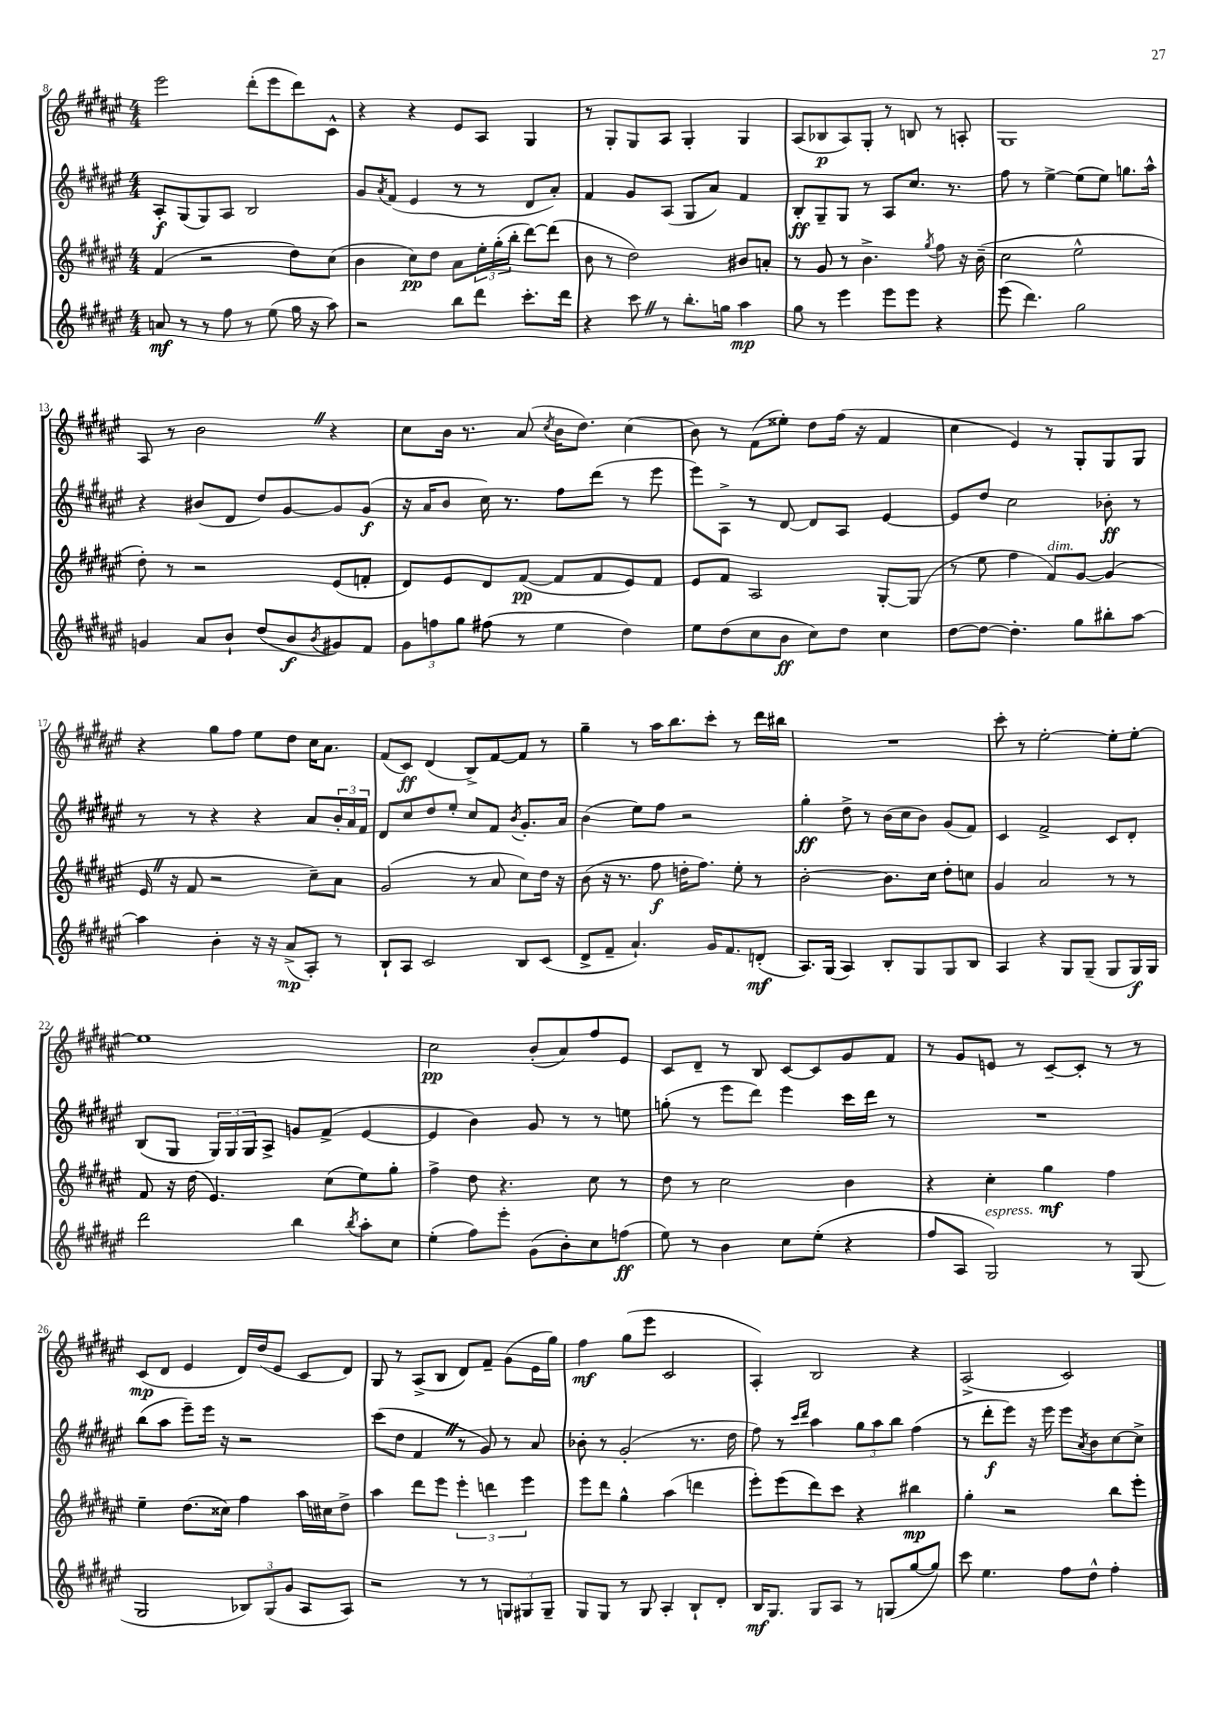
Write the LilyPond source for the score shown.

<<
\new StaffGroup <<
\new Staff = "s0" {
    \clef treble \key fis \major \numericTimeSignature \time 4/4
    eis'''2 dis'''8-.( eis'''8 dis'''8) cis'8-^ |
    r4 r4 eis'8 ais8 gis4 |
    r8 gis8-. gis8 ais8 gis4-. gis4 |
    ais8( bes8\p ais8) gis8-. r8 b8 r8 a8-. |
    gis1 |
    ais8 r8 b'2 \once \override BreathingSign.text = \markup { \musicglyph "scripts.caesura.straight" } \breathe r4 |
    cis''8 b'16 r8. ais'8( \acciaccatura { cis''8 } b'16 dis''8.) cis''4( |
    b'8) r8 fis'8( eisis''8-.) dis''8 fis''16( r16 fis'4 |
    cis''4 eis'4) r8 gis8-. gis8 gis8 |
    r4 gis''8 fis''8 eis''8 dis''8 cis''16 ais'8. |
    fis'8( cis'8\ff) dis'4( b8->) fis'8~ fis'8 r8 |
    gis''4-- r8 ais''16 b''8. cis'''8-. r8 dis'''16 bis''16 |
    R1 |
    cis'''8-. r8 eis''2~-. eis''8-. eis''8~-. |
    eis''1 |
    cis''2\pp b'8-.( ais'8) fis''8 eis'8 |
    cis'8 dis'8-- r8 b8 cis'8~ cis'8 gis'8 fis'8 |
    r8 gis'8 e'8 r8 cis'8~-- cis'8-. r8 r8 |
    cis'8\mp( dis'8 eis'4 dis'16) dis''16( eis'8 cis'8 dis'8) |
    gis8 r8 ais8->( b8 dis'8) fis'8-- gis'8( eis'16 gis''16) |
    fis''4\mf gis''8( eis'''8 cis'2 |
    ais4-.) b2 r4 |
    ais2->( cis'2) \bar "|." |
}
\new Staff = "s1" {
    \clef treble \key fis \major \numericTimeSignature \time 4/4
    ais8-.\f gis8( gis8) ais8 b2 |
    gis'8 \acciaccatura { ais'8 } fis'8( eis'4 r8 r8 dis'8 ais'8-.) |
    fis'4 gis'8 ais8( gis8 ais'8) fis'4 |
    b8-.\ff gis8-- gis8 r8 ais8 cis''8. r8. |
    fis''8 r8 eis''4~-> eis''8( eis''8) g''8. ais''16-^ |
    r4 bis'8( dis'8 dis''8) gis'8~ gis'8 gis'8\f( |
    r16 ais'16 b'8 cis''16) r8. fis''8 dis'''8( r8 eis'''8 |
    eis'''8) ais8-> r8 dis'8~ dis'8 ais8 eis'4~ |
    eis'8 dis''8 cis''2 bes'8-.\ff r8 |
    r8 r8 r4 r4 ais'8 \tuplet 3/2 { b'16-. ais'16 fis'16 } |
    dis'8 cis''8 dis''8 eis''8-. cis''8 fis'8 \acciaccatura { b'8 } gis'8.-. ais'16 |
    b'4( eis''8) fis''8 r2 |
    gis''4-.\ff dis''8-> r8 b'16( cis''16 b'8) gis'8( fis'8) |
    cis'4 fis'2-> cis'8 dis'8-. |
    b8( gis8 \tuplet 3/2 { gis16) gis16 gis16 } ais8-> g'8 fis'8->( eis'4~ |
    eis'4 b'4) gis'8 r8 r8 e''8 |
    g''8-.( r8 eis'''8 dis'''8) eis'''4 cis'''16 dis'''16 r8 |
    R1 |
    b''8( ais''8 eis'''8--) eis'''16 r16 r2 |
    cis'''8( dis''8 fis'4 \once \override BreathingSign.text = \markup { \musicglyph "scripts.caesura.straight" } \breathe r8 gis'8) r8 ais'8 |
    bes'8-. r8 gis'2-.( r8. dis''16 |
    fis''8) r8 \grace { cis'''16 dis'''16 } ais''4 \tuplet 3/2 { gis''8 ais''8 b''8 } fis''4( |
    r8 dis'''8-.\f eis'''8) r16 eis'''16 eis'''8 \acciaccatura { ais'8 } b'8 cis''8~ cis''8-> \bar "|." |
}
\new Staff = "s2" {
    \clef treble \key fis \major \numericTimeSignature \time 4/4
    fis'4( r2 dis''8) cis''8( |
    b'4 cis''8\pp) dis''8 ais'8 \tuplet 3/2 { eis''16-. gis''16-.( b''16-. } dis'''8~) dis'''8( |
    b'8 r8 dis''2) bis'8 a'8-. |
    r8 gis'8 r8 b'4.-> \acciaccatura { gis''8 } fis''8 r16 b'16--( |
    cis''2 eis''2-^ |
    dis''8-.) r8 r2 eis'8( f'8-. |
    dis'8) eis'8 dis'8 fis'8~\pp( fis'8 fis'8 eis'8) fis'8 |
    eis'8 fis'8 ais2 gis8~-. gis8( |
    r8 eis''8 fis''4 fis'8^\markup { \italic "dim." }) gis'8~ gis'4( |
    eis'16 \once \override BreathingSign.text = \markup { \musicglyph "scripts.caesura.straight" } \breathe r16 fis'8 r2 cis''8--) ais'8 |
    gis'2( r8 ais'8 cis''8) dis''16 r16 |
    b'8( r16 r8. fis''8\f d''16-. fis''8.) eis''8-. r8 |
    b'2~-. b'8. cis''16 dis''8-. c''8 |
    gis'4 ais'2 r8 r8 |
    fis'8 r16 dis''16( eis'4.) cis''8( eis''8) gis''8-. |
    fis''4-> dis''8 r4. cis''8 r8 |
    dis''8 r8 cis''2 b'4 |
    r4 cis''4-. gis''4\mf fis''4 |
    eis''4-- dis''8.( cisis''16) fis''4 ais''16 cis''16 dis''8-> |
    ais''4 dis'''8 eis'''8 \tuplet 3/2 { eis'''4-. d'''4 eis'''4 } |
    eis'''8 dis'''8 gis''4-^ ais''4( d'''4 |
    eis'''8-.) eis'''8( dis'''8) cis'''8 r4 bis''4\mp |
    gis''4-. r2 b''8 eis'''8-. \bar "|." |
}
\new Staff = "s3" {
    \clef treble \key fis \major \numericTimeSignature \time 4/4
    a'8\mf r8 r8 fis''8 r8 eis''8( gis''16 r16 ais''8) |
    r2 b''8 dis'''8 cis'''8.-. dis'''16 |
    r4 cis'''8 \once \override BreathingSign.text = \markup { \musicglyph "scripts.caesura.straight" } \breathe r8 b''8.-. g''16 ais''4\mp |
    gis''8 r8 eis'''4 eis'''8 eis'''8 r4 |
    eis'''8( dis'''4.) gis''2 |
    g'4 ais'8 b'8-! dis''8( b'8\f \acciaccatura { b'8 } gis'8) fis'8 |
    \tuplet 3/2 { gis'8 f''8 gis''8 } fis''8( r8 eis''4 dis''4) |
    eis''8 dis''8( cis''8 b'8\ff cis''8) dis''8 cis''4 |
    dis''8~ dis''8~ dis''4.-. gis''8 bis''8-. ais''8~ |
    ais''4 b'4-. r16 r16 ais'8->\mp( ais8-.) r8 |
    b8-! ais8 cis'2 b8 cis'8( |
    dis'8-> fis'8-- ais'4.-!) gis'16 fis'8. d'8-.\mf( |
    ais8.) gis16( ais4) b8-. gis8 gis8 b8 |
    ais4 r4 gis8 gis8--( gis8 gis16\f) gis16 |
    dis'''2 b''4 \acciaccatura { b''8 } ais''8-. cis''8 |
    eis''4-.( fis''8) eis'''8-. gis'8( b'8-.) cis''8 f''8\ff( |
    eis''8) r8 b'4 cis''8 eis''8-.( r4 |
    fis''8 ais8 gis2^\markup { \italic "espress." }) r8 gis8( |
    gis2 \tuplet 3/2 { bes8) gis8( gis'8 } ais8 ais8) |
    r2 r8 r8 \tuplet 3/2 { g8 gis8 gis8-- } |
    gis8 gis8 r8 gis8 ais4-. b8-! dis'8-. |
    b16\mf gis8. gis8 ais8 r8 g8( gis''8~ gis''8) |
    cis'''8 eis''4. fis''8 dis''8-^ fis''4-. \bar "|." |
}
>>
>>
\layout { \context { \Score currentBarNumber = #8 } }
